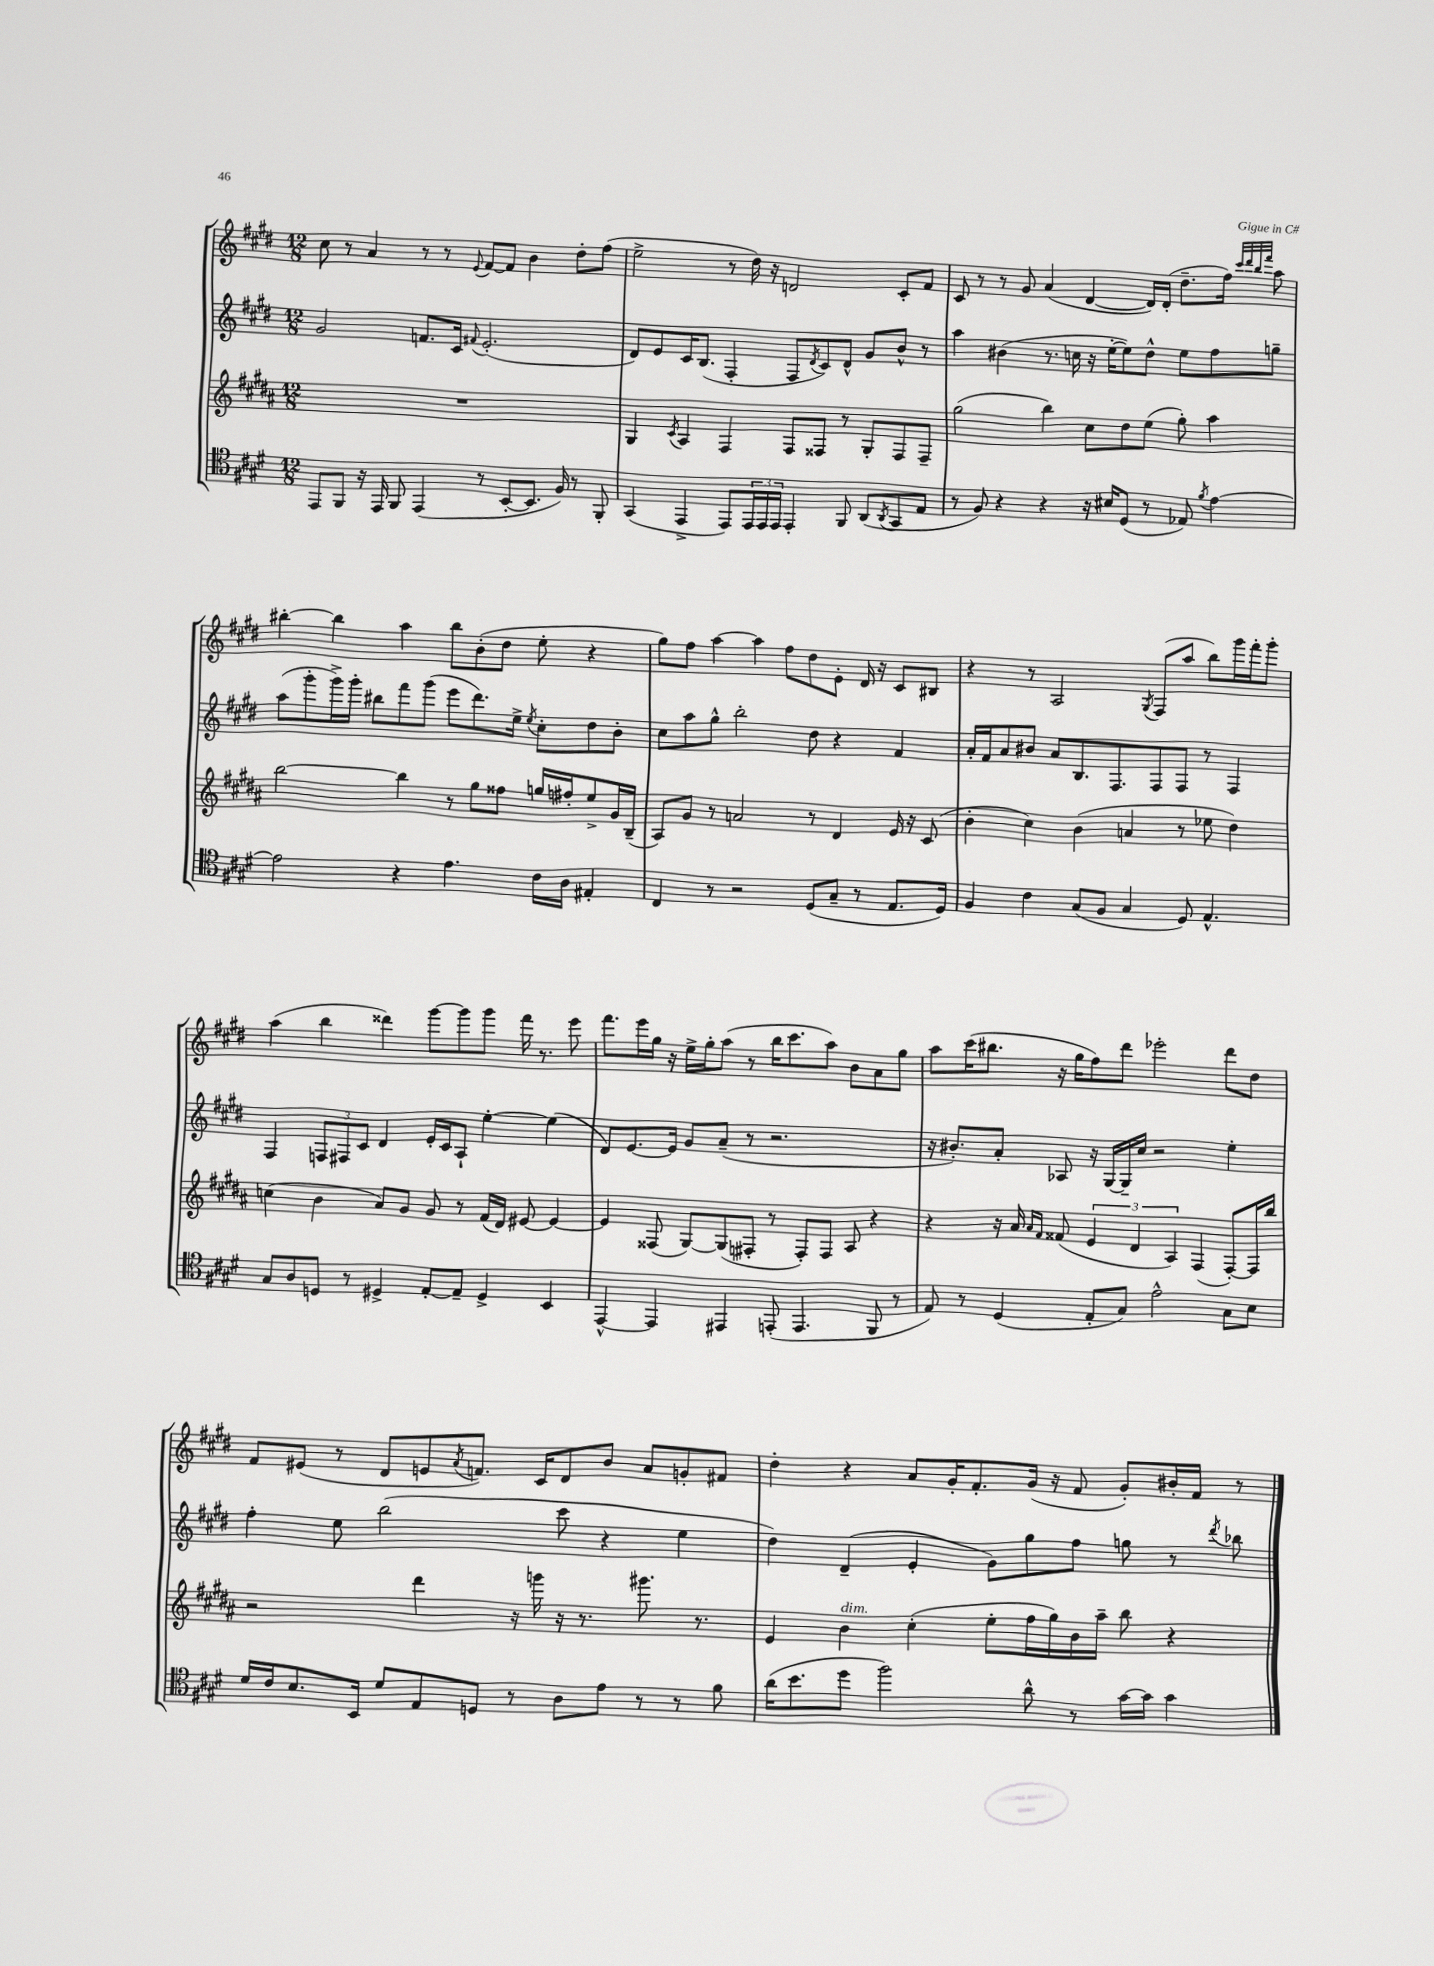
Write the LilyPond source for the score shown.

<<
\new StaffGroup <<
\new Staff = "s0" {
    \clef treble \key e \major \numericTimeSignature \time 12/8
    cis''8 r8 a'4 r8 r8 \appoggiatura { e'8 } fis'8~ fis'8 b'4 dis''8-. fis''8( |
    e''2-> r8 dis''16) r16 d'2 cis'8-. fis'8 |
    cis'8 r8 r8 gis'8 a'4( dis'4~ dis'16) dis'16-.( dis''8.-- fis''16) \grace { cis'''32 dis'''32 b''32 fis'''32 } a''8 |
    bis''4~-. bis''4 a''4 bis''8 b'8-.( dis''8 e''8-. r4 |
    gis''8) fis''8 a''4~ a''4 fis''8 dis''8 e'8-. dis'16 r16 cis'8 bis8 |
    r4 r8 a2 \acciaccatura { gis8 } fis8( a''8 b''8) gis'''16 fis'''16-. gis'''8-. |
    a''4( b''4 disis'''4) gis'''8~ gis'''8 gis'''8 fis'''16 r8. e'''8 |
    fis'''8. e'''16 gis''16 r16 e''16-> gis''16-. a''8( r8 b''16 cis'''8. a''8) b'8 a'8 gis''8 |
    a''8 cis'''16( bis''8. r16 gis''16 fis''8) dis'''8 ees'''2-. dis'''8 dis''8 |
    fis'8 eis'8( r8 dis'8 e'8 \acciaccatura { a'8 } f'8.) cis'16 dis'8 b'8 a'8 g'8-. fis'8 |
    dis''4-. r4 a'8 gis'16-. fis'8.-. gis'16( r16 fis'8 gis'8-.) bis'16-. fis'16 r8 \bar "|." |
}
\new Staff = "s1" {
    \clef treble \key e \major \numericTimeSignature \time 12/8
    gis'2 f'8. cis'16 \appoggiatura { fis'8 } e'2.-.( |
    dis'8) e'8 cis'16 b8.( fis4-. fis8 \acciaccatura { dis'8 } cis'8) dis'8-^ gis'8 b'8-^ r8 |
    a''4 bis'4( r8. c''16 r16 e''16~-. e''8) dis''8-^ e''8 fis''8 g''8-- |
    a''8( gis'''8-. gis'''16->) gis'''16-. bis''8 fis'''8 gis'''8( e'''8 dis'''8.) e''16-> \acciaccatura { e''8 } cis''8-. dis''8 b'8-. |
    cis''8 a''8 gis''8-^ b''2-. dis''8 r4 fis'4 |
    a'16-. fis'16 a'8 bis'8 a'8 b8. fis8. fis8 fis8 r8 fis4 |
    fis4 \tuplet 3/2 { f8 fis8 cis'8 } dis'4 e'16-. cis'16 a8-! e''4~-. e''4( |
    dis'8) e'8.~ e'16 gis'8 a'8--( r8 r2. |
    r16 bis'8.-.) a'8-. aes8 r16 gis16~ gis16-- cis''16 r2 e''4-. |
    fis''4-. e''8 b''2( cis'''8 r4 e''4 |
    dis''4) dis'4--( e'4-. gis'8) gis''8 fis''8 g''8 r8 \acciaccatura { dis'''8 } bes''8 \bar "|." |
}
\new Staff = "s2" {
    \clef treble \key b \major \numericTimeSignature \time 12/8
    R1. |
    gis4 \acciaccatura { cis'8 } ais4 fis4 fis8 fisis8 r8 gis8-. fisis8 fisis8-- |
    gis''2( b''4) cis''8 dis''8 e''8( gis''8-.) ais''4 |
    b''2~ b''4 r8 gis''8 fisis''8 g''16 fis''16-. e''8-> gis'16 b16--( |
    ais8) gis'8 r8 a'2 r8 dis'4 e'16 r16 cis'8( |
    b'4-. cis''4) b'4( a'4 r8 ees''8 dis''4) |
    c''4( b'4 ais'8) gis'8 gis'8 r8 fis'16( dis'16) eis'8~ eis'4~ |
    eis'4 fisis8( gis8~) gis8( fis8-. r8 fis8-.) fis8 ais8 r4 |
    r4 r16 ais'16 \grace { ais'16 fis'16 } fisis'8( \tuplet 3/2 { e'4 dis'4 ais4) } fis4( fis8~-.) fis16 b''16 |
    r2 dis'''4 r16 g'''16 r16 r8. gis'''8. r8. |
    e'4 b'4^\markup { \italic "dim." } cis''4-.( e''8-. fis''16 gis''16) b'16 ais''16-- b''8 r4 \bar "|." |
}
\new Staff = "s3" {
    \clef tenor \key e \major \numericTimeSignature \time 12/8
    e,8 fis,8 r16 e,16 fis,8 e,4( r8 b,8~-. b,8. fis16) r8 fis,8-. |
    gis,4( e,4-> e,8) \tuplet 3/2 { e,16 e,16 e,16 } e,4-. fis,8 a,8( \acciaccatura { a,8 } gis,8 e8 |
    r8 fis8) r4 r4 r16 bis16 dis8( r8 ees8) \acciaccatura { fis'8 } e'4~ |
    e'2 r4 e'4. cis'16 a16 eis4-. |
    cis4 r8 r2 dis8( gis8-- r8 e8. dis16) |
    fis4 cis'4 gis8( fis8 gis4 dis8) e4.-^ |
    gis8 a8 d8 r8 dis4-> e8~-. e8-- dis4-> b,4 |
    e,4~-^ e,4 eis,4 e,8-.( e,4. fis,8 r8 |
    e8) r8 dis4( e8-. gis8) e'2-^ gis8 b8 |
    dis'16 cis'16 b8. b,16 dis'8 e8 d8 r8 a8 e'8 r8 r8 fis'8 |
    a'16( b'8. dis''8 fis''2) a'8-^ r8 gis'16~ gis'16 gis'4 \bar "|." |
}
>>
>>
\layout { \context { \Score \remove "Bar_number_engraver" } }
